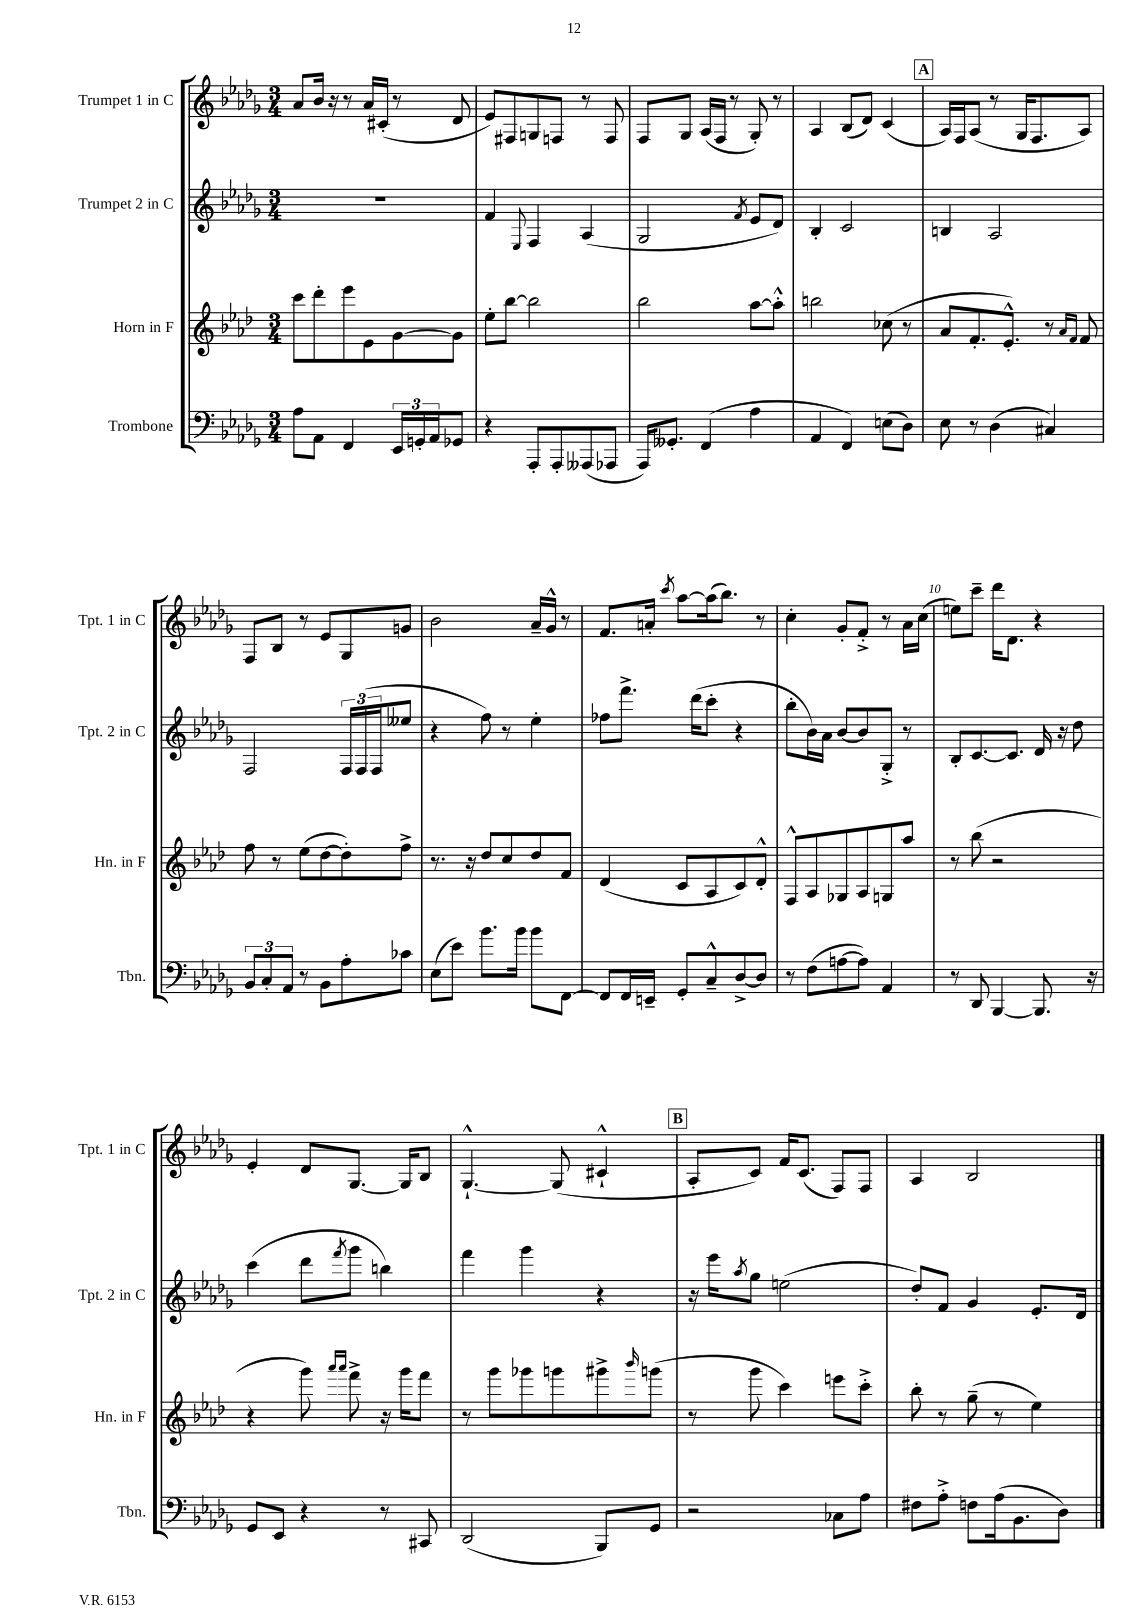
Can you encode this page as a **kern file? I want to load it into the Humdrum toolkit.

**kern	**kern	**kern	**kern
*staff4	*staff3	*staff2	*staff1
*clefF4	*clefG2	*clefG2	*clefG2
*k[b-e-a-d-g-]	*k[b-e-a-d-]	*k[b-e-a-d-g-]	*k[b-e-a-d-g-]
*M3/4	*M3/4	*M3/4	*M3/4
8A-	8ccc	2.r	8a-
8AA-	8ddd-'	.	16b-
.	.	.	16r
4FF	8eee-	.	8r
.	8e-	.	16a-
.	.	.	(16c#'
24EE-	[8g	.	8r
24GG'	.	.	.
24AA-	.	.	.
8GG-	8g]	.	8d-
=	=	=	=
4r	8ee-'	4f	8e-)
.	[8bb-	.	8F#
.	.	8qqE-	.
8AAA-'	2bb-]	4F	8G
8AAA-'	.	.	8F
(8AAA--	.	(4A-	8r
8AAA-	.	.	8F
=	=	=	=
16AAA-)	2bb-	2G-	8F
8.GG--'	.	.	.
.	.	.	8G-
(4FF	.	.	(16A-
.	.	.	16F
.	.	.	8r
.	.	8qf	.
4A-	[8aa-	8e-	8G-')
.	8aa-'^^]	8d-)	8r
=	=	=	=
4AA-	2bb	4B-'	4A-
4FF)	.	2c	(8B-
.	.	.	8d-)
(8E	(8cc-	.	(4c
8D-)	8r	.	.
=	=	=	=
8E-	8a-	4B	16A-)
.	.	.	16F
8r	8.f'	.	(8A-
(4D-	.	2A-	8r
.	8.e-'^^)	.	.
.	.	.	16G-
.	.	.	8.F
4C#)	8r	.	.
.	16qqa-	.	.
.	16qqf	.	.
.	8f	.	8A-)
=	=	=	=
12BB-	8ff	2F	8F
12C'	.	.	.
.	8r	.	8B-
12AA-	.	.	.
8r	(8ee-	.	8r
8BB-	[8dd-	.	8e-
8A-'	8dd-'])	24F	8G-
.	.	(24F	.
.	.	24F	.
8c-	8ff^	8ee--	8g
=	=	=	=
(8E-	8.r	4r	2b-
8e-)	.	.	.
.	16r	.	.
8.b-	8dd-	8ff)	.
.	8cc	8r	.
16b-	.	.	.
8b-	8dd-	4ee-'	16a-~
.	.	.	16g-^^
[8FF	8f	.	8r
=	=	=	=
8FF]	(4d-	8ff-	8.f
16FF	.	8.fff^	.
16EE~	.	.	16a'
.	.	.	8qccc
8GG-'	8c	.	[8aa-
.	.	(16ddd-	.
8C~^^	8A-	8ccc'	(16aa-]
.	.	.	8.bb-)
[8D-^	8c)	4r	.
8D-]	8d-'^^	.	8r
=	=	=	=
8r	8F^^	8bb-'	4cc'
(8F	8A-	16b-)	.
.	.	16a-	.
[8A	8G-	[8b-	8g-'
8A])	8A-	8b-]	8f'^
4AA-	8G	8G-'^	8r
.	8aa-	8r	16a-
.	.	.	(16cc
=	=	=	=
8r	8r	8B-'	8ee)
8DD-	(8bb-	[8.c	8ccc~
[4BBB-	2r	.	16ddd-
.	.	8.c]	8.d-
8.BBB-]	.	16d-	4r
.	.	16r	.
.	.	8dd-	.
16r	.	.	.
=	=	=	=
8GG-	4r	(4ccc	4e-'
8EE-	.	.	.
4r	8ggg)	8ddd-	8d-
.	16qqaaa-	.	.
.	16qqaaa-	8qfff	.
.	8fff^	8ggg-	[8.G-
8r	16r	4bb)	.
.	16ggg	.	16G-]
8CC#	8fff	.	8B-
=	=	=	=
(2DD-	8r	4fff	[4.G-`^^
.	8ggg	.	.
.	8ggg-	4ggg-	.
.	8ggg	.	(8G-]
8BBB-)	8ggg#^	4r	4c#`^^
.	16qqbbb-	.	.
8GG-	(8ggg	.	.
=	=	=	=
2r	8r	16r	8A-'
.	.	16eee-	.
.	.	8qaa-	.
.	8ggg	8gg-	8c)
.	4ccc)	(2ee	16f
.	.	.	(8.c
8C-	8eee	.	8F)
8A-	8ccc'^	.	8F
=	=	=	=
8F#	8bb-'	8dd-')	4A-
8A-'^	8r	8f	.
8F	(8gg~	4g-	2B-
(16A-	8r	.	.
8.BB-	.	.	.
.	4ee-)	8.e-'	.
8D-)	.	.	.
.	.	16d-	.
==	==	==	==
*-	*-	*-	*-
